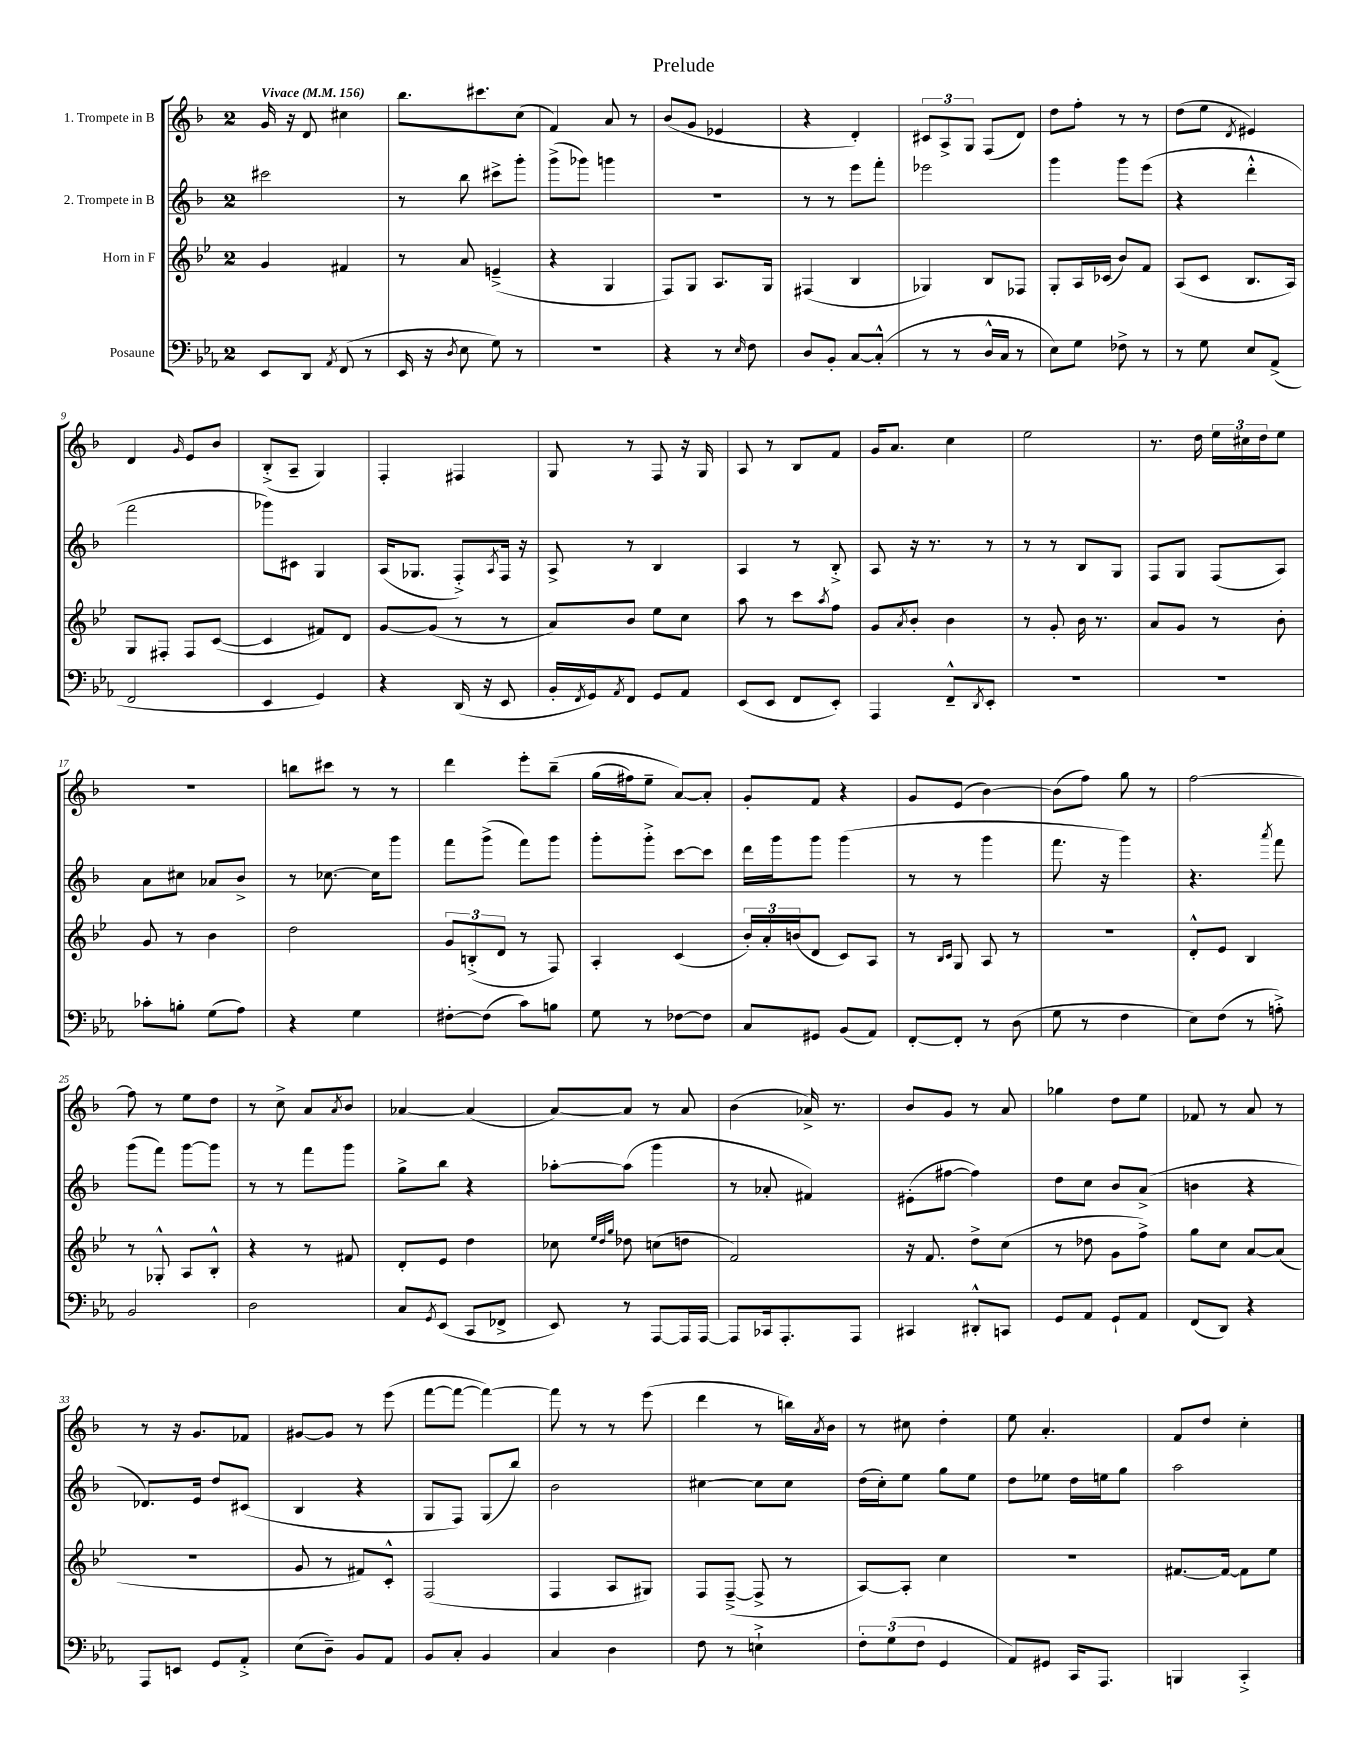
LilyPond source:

\header { title = "Prelude" }
<<
\new StaffGroup <<
\new Staff = "s0" \with { instrumentName = "1. Trompete in B" } {
    \clef treble \key f \major \once \override Staff.TimeSignature.style = #'single-digit \time 2/4 \tempo "Vivace" 4 = 156
    g'16 r16 d'8 cis''4 |
    bes''8. cis'''8. c''8( |
    f'4) a'8 r8 |
    bes'8( g'8 ees'4 |
    r4 d'4-.) |
    \tuplet 3/2 { cis'8 a8-> g8 } f8( d'8) |
    d''8 f''8-. r8 r8 |
    d''8( e''8 \acciaccatura { d'8 } eis'4) |
    d'4 \grace { g'16 } e'8 bes'8 |
    bes8-.->( a8-- g4) |
    f4-. fis4 |
    g8 r8 f8 r16 g16 |
    a8 r8 bes8 f'8 |
    g'16 a'8. c''4 |
    e''2 |
    r8. d''16 \tuplet 3/2 { e''16 cis''16 d''16 } e''8 |
    R2 |
    b''8 cis'''8 r8 r8 |
    d'''4 e'''8-. bes''8--\( |
    g''16( fis''16) e''8-- a'8~\) a'8-. |
    g'8-. f'8 r4 |
    g'8 e'8( bes'4~) |
    bes'8( f''8) g''8 r8 |
    f''2~ |
    f''8 r8 e''8 d''8 |
    r8 c''8-> a'8 \acciaccatura { a'8 } bes'8 |
    aes'4~ aes'4( |
    a'8~) a'8 r8 a'8 |
    bes'4( aes'16->) r8. |
    bes'8 g'8 r8 a'8 |
    ges''4 d''8 e''8 |
    fes'8 r8 a'8 r8 |
    r8 r16 g'8. fes'8 |
    gis'8~ gis'8 r8 e'''8( |
    f'''8~ f'''8~ f'''4~) |
    f'''8 r8 r8 e'''8( |
    d'''4 r8 b''16) \acciaccatura { a'8 } bes'16 |
    r8 cis''8 d''4-. |
    e''8 a'4.-. |
    f'8 d''8 c''4-. \bar "|." |
}
\new Staff = "s1" \with { instrumentName = "2. Trompete in B" } {
    \clef treble \key f \major \once \override Staff.TimeSignature.style = #'single-digit \time 2/4
    cis'''2 |
    r8 bes''8 cis'''8-> g'''8-. |
    g'''8->( ges'''8) g'''4 |
    r2 |
    r8 r8 e'''8 f'''8-. |
    ees'''2 |
    g'''4 g'''8 e'''8( |
    r4 d'''4-.-^ |
    f'''2 |
    ges'''8) cis'8 g4 |
    a16( ges8. f8-.->) \acciaccatura { a8 } f16 r16 |
    a8-> r8 bes4 |
    a4 r8 bes8-.-> |
    a8 r16 r8. r8 |
    r8 r8 bes8 g8 |
    f8 g8 f8( a8) |
    a'8 cis''8 aes'8 bes'8-> |
    r8 ces''8.~ ces''16 g'''8 |
    f'''8 g'''8->( f'''8) g'''8 |
    g'''8-. g'''8-.-> c'''8~ c'''8 |
    d'''16 g'''16 g'''8 g'''4( |
    r8 r8 g'''4 |
    f'''8. r16 g'''4) |
    r4. \acciaccatura { a'''8 } f'''8 |
    g'''8( f'''8) g'''8~ g'''8 |
    r8 r8 f'''8 g'''8 |
    g''8-> bes''8 r4 |
    aes''8~-. aes''8( g'''4 |
    r8 aes'8-. fis'4) |
    eis'8-.( fis''8~ fis''4) |
    d''8 c''8 bes'8 a'8->( |
    b'4 r4 |
    des'8.) e'16 d''8 cis'8( |
    bes4 r4 |
    g8 f8) g8( bes''8) |
    bes'2 |
    cis''4~ cis''8 cis''8 |
    d''16( c''16-.) e''8 g''8 e''8 |
    d''8 ees''8 d''16 e''16 g''8 |
    a''2 \bar "|." |
}
\new Staff = "s2" \with { instrumentName = "Horn in F" } {
    \clef treble \key bes \major \once \override Staff.TimeSignature.style = #'single-digit \time 2/4
    g'4 fis'4 |
    r8 a'8 e'4--->( |
    r4 g4 |
    f8) g8 a8. g16 |
    fis4( bes4 |
    ges4) bes8 fes8 |
    g8-. a16 ces'16( bes'8) f'8 |
    a8( c'8 bes8. a16) |
    g8 fis8-. fis8 c'8~( |
    c'4 fis'8) d'8 |
    g'8~ g'8( r8 r8 |
    a'8) bes'8 ees''8 c''8 |
    a''8 r8 c'''8 \acciaccatura { a''8 } f''8 |
    g'8 \acciaccatura { a'8 } bes'8-. bes'4 |
    r8 g'8-. bes'16 r8. |
    a'8 g'8 r8 bes'8-. |
    g'8 r8 bes'4 |
    d''2 |
    \tuplet 3/2 { g'8 b8-.->( d'8 } r8 f8) |
    a4-. c'4( |
    \tuplet 3/2 { bes'16-.) a'16-. b'16( } d'8 c'8) a8 |
    r8 \grace { bes16 c'16 } g8 a8 r8 |
    r2 |
    d'8-.-^ ees'8 bes4 |
    r8 ges8-.-^ a8 bes8-.-^ |
    r4 r8 fis'8 |
    d'8-. ees'8 d''4 |
    ces''8 \grace { ees''32 d''32 g''32 } des''8 c''8( d''8 |
    f'2) |
    r16 f'8. d''8-> c''8( |
    r8 des''8 g'8 f''8->) |
    g''8 c''8 a'8~ a'8( |
    r2 |
    g'8 r8 fis'8) c'8-.-^ |
    f2( |
    f4 a8 gis8) |
    f8 f8~--->( f8-> r8 |
    a8~) a8-. c''4 |
    R2 |
    fis'8.~ fis'16~ fis'8 ees''8 \bar "|." |
}
\new Staff = "s3" \with { instrumentName = "Posaune" } {
    \clef bass \key ees \major \once \override Staff.TimeSignature.style = #'single-digit \time 2/4
    ees,8 d,8 \acciaccatura { aes,8 } f,8( r8 |
    ees,16 r16 \acciaccatura { d8 } ees8 g8) r8 |
    R2 |
    r4 r8 \grace { ees16 } f8 |
    d8 bes,8-. c8~ c8-.-^( |
    r8 r8 d16-^ c16 r8 |
    ees8) g8 fes8-> r8 |
    r8 g8 ees8 aes,8->( |
    f,2 |
    ees,4 g,4) |
    r4 d,16( r16 ees,8 |
    bes,16-. \acciaccatura { f,8 } g,16) \acciaccatura { aes,8 } f,8 g,8 aes,8 |
    ees,8( ees,8 f,8 ees,8-.) |
    aes,,4 f,8---^ \acciaccatura { d,8 } ees,8-. |
    R2 |
    R2 |
    ces'8-. b8-. g8( aes8) |
    r4 g4 |
    fis8~-. fis8( c'8) b8 |
    g8 r8 fes8~ fes8 |
    c8 gis,8 bes,8( aes,8) |
    f,8~-. f,8-. r8 d8( |
    g8 r8 f4 |
    ees8) f8( r8 a8-.->) |
    bes,2 |
    d2 |
    c8 \acciaccatura { g,8 } ees,8( c,8 fes,8-> |
    ees,8) r8 aes,,8~ aes,,16 aes,,16~ |
    aes,,8 ces,16 aes,,8.-. aes,,8 |
    cis,4 dis,8-.-^ c,8 |
    g,8 aes,8 g,8-! aes,8 |
    f,8( d,8) r4 |
    aes,,8 e,8 g,8 aes,8-.-> |
    ees8( d8--) bes,8 aes,8 |
    bes,8 c8-. bes,4 |
    c4 d4 |
    f8 r8 e4-!-> |
    \tuplet 3/2 { f8-. g8( f8 } g,4 |
    aes,8) gis,8 c,16 aes,,8. |
    b,,4 c,4-.-> \bar "|." |
}
>>
>>
